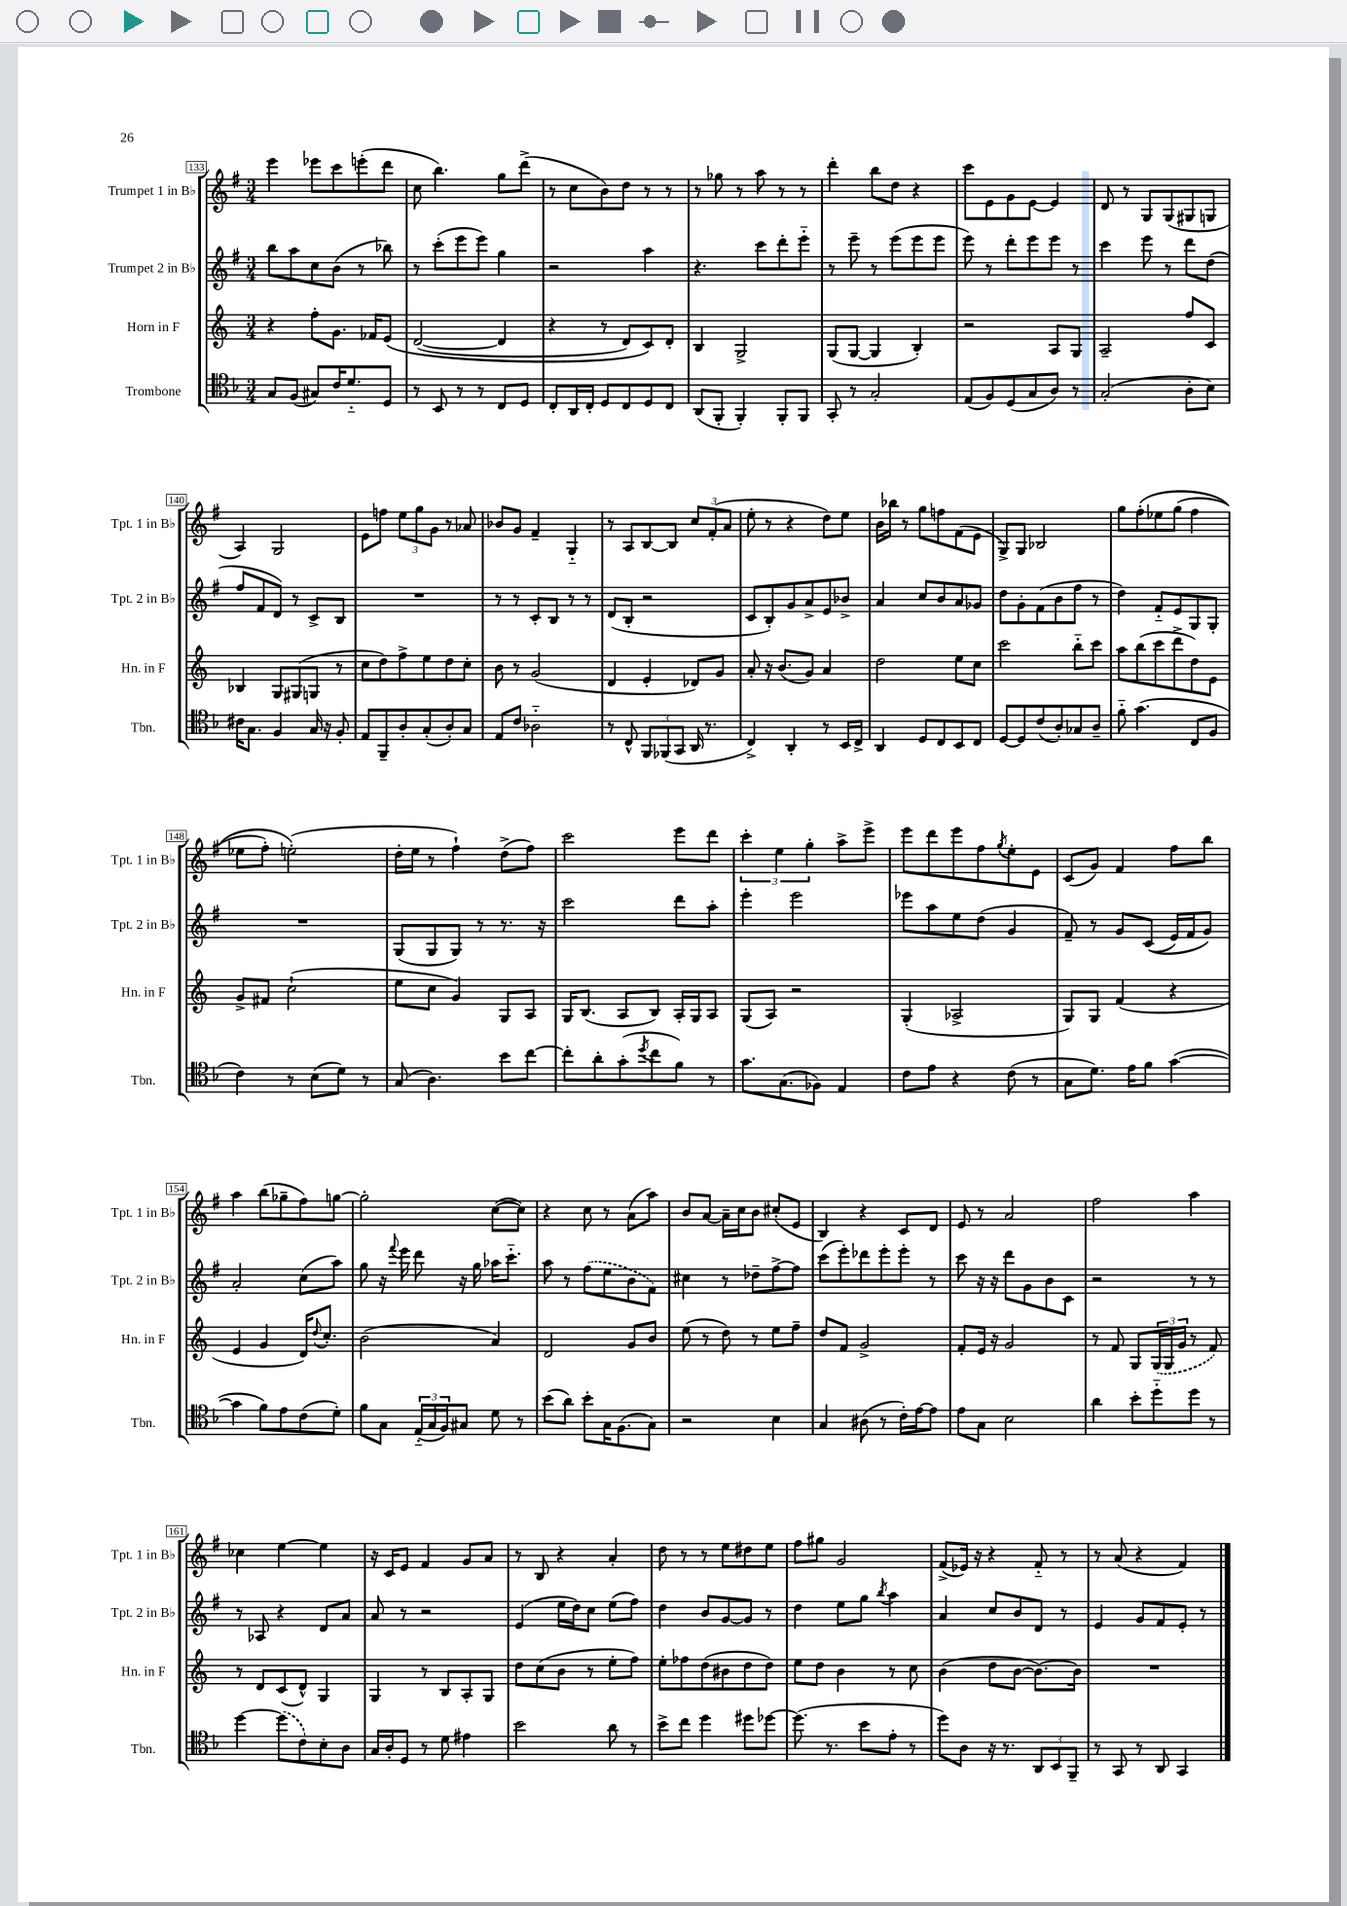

**kern	**kern	**kern	**kern
*staff4	*staff3	*staff2	*staff1
*clefC4	*clefG2	*clefG2	*clefG2
*k[b-]	*k[]	*k[f#]	*k[f#]
*M3/4	*M3/4	*M3/4	*M3/4
8G/L	4r	8bb\L	4eee\
(8F/J	.	8aa\	.
8G#/L)	8ff'\L	8cc\	8eee-\L
16c/K	8.g\J	(8b\J	8ccc\
8.d'~/	.	.	.
.	.	8r	(8eee'\
.	16f-/LK	.	.
8D/J	&(8e/J	8bb-\)	8ddd\J
=	=	=	=
8r	([2d/	8r	8cc\
8BB-/	.	(8ccc'\L	4.bb\)
8r	.	8eee\	.
8r	.	8eee\J)	.
8C/L	4d/]	4gg\	8gg\L
8D/J	.	.	(8ddd^\J
=	=	=	=
8C'/L	4r	2r	8r
16AA/L	.	.	8cc\L
16C'/JJ	.	.	.
8D/L	8r	.	8b\)
8C/	8d/L)	.	8dd\J
8D/	8c/&)	4aa\	8r
8C/J	8d'/J	.	8r
=	=	=	=
(8AA/L	4B/	4.r	8r
8FF'/J	.	.	8gg-\
4FF'/)	2G^/	.	8r
.	.	8ccc\L	8aa\
8FF'/L	.	8ddd'\	8r
8FF/J	.	8eee'~\J	8r
=	=	=	=
8GG'/	(8G/L	8r	4ddd'\
8r	[8G/J	8eee~\	.
2G'/	4G/]	8r	8bb\L
.	.	(8eee\L	8dd\J
.	4B'/)	8eee\	4r
.	.	8eee\J	.
=	=	=	=
(8E/L	2r	8eee\)	8ccc\L
8F/)	.	8r	8e\
(8D/	.	8ddd'\L	8g\
8G/	.	8eee\	[8e\J
8A/J)	8A/L	8eee\J	4e/]
8r	8G/J	8r	.
=	=	=	=
(2G'/	2A~/	4ccc\	8d/
.	.	.	8r
.	.	8eee\	8G/L
.	.	8r	(8G/
8A'\L	8ff/L	8ddd\L	8G#/
8B-\J)	8c/J	(8dd\J	8G/J
=	=	=	=
16c#\LK	4B-/	8ff#/L	4A/)
8.G\J	.	.	.
.	.	8f#/	.
4F/	8G/L	8d/J)	2G/
.	(8G#/	8r	.
16G/	8G/J	8c^/L	.
16r	.	.	.
8F'/	8r	8B/J	.
=	=	=	=
8E/L	8cc\L	2.r	8e\L
8FF~/	8dd\)	.	8ff\J
8A'/	8ff^\	.	12ee\L
.	.	.	12gg\
(8G'/	8ee\	.	.
.	.	.	12g\J
8A'/)	8dd\	.	8r
8G/J	8cc'\J	.	8a-/
=	=	=	=
8E/L	8b\	8r	8b-/L
8c/J	8r	8r	8g/J
2A-'~\	(2g/	8c'/L	4f#~/
.	.	8B/J	.
.	.	8r	4G'~/
.	.	8r	.
=	=	=	=
8r	4d/	(8d/L	8r
8C^^/	.	8B'/J	8A/L
12FF/L	4e'/	2r	[8B/
(12FF-/	.	.	.
.	.	.	8B/]J
12GG/J	.	.	.
16AA/	8d-/L)	.	12cc/L
8.r	.	.	.
.	.	.	(12f#'/
.	8g/J	.	.
.	.	.	12a/J
=	=	=	=
4C^/)	8a'/	8c/L	8ee'\
.	16r	8B'/)	8r
.	(8.b/L	.	.
4AA'/	.	8g/	4r
.	8g/J)	8a^/	.
8r	4a/	8e/	8dd\L)
16BB-/LL	.	8b-^/J	8ee\J
16C^/JJ	.	.	.
=	=	=	=
4AA/	2dd\	4a/	16b\LL
.	.	.	16bb-\JJ
.	.	.	8r
8D/L	.	8cc/L	8gg\L
8C/	.	8b/	8ff\
8BB-/	8ee\L	8a/	(8f#\
8C/J	8cc\J	8g-/J	8e\J
=	=	=	=
[8D/L	2ccc\	8dd\L	8G^/L)
8D/]	.	8g'\	8G/J
(8c/	.	(8f#\	2B-/
8A'/)	.	8b\	.
8G-/	8bb'~\L	8ff#\J	.
8A~/J	8ccc\J	8r	.
=	=	=	=
8f'~\	8aa\L	4dd\)	8gg\L
(4.g\	(8bb\	.	&(8ff#'\
.	8ccc\	8f#'~/L	8ee-\
.	8ddd^\	8e/	(8gg\J
8C/L	8dd\)	8G/	4ff#\
8F/J	8e\J	8G'/J	.
=	=	=	=
4c\)	8g^/L	2.r	8ee-\L
.	8f#/J	.	8ff#'\J)
8r	(2cc`\	.	(2ee'\&)
(8B-\L	.	.	.
8d\J)	.	.	.
8r	.	.	.
=	=	=	=
(8G/	8ee\L	(8G/L	16dd'\LL
.	.	.	16ee\JJ
4.A\)	8cc\J	8G/	8r
.	4g/)	8G/J)	4ff#`\)
.	.	8r	.
8b-\L	8G/L	8.r	(8dd^\L
[8cc\J	8A/J	.	8ff#\J)
.	.	16r	.
=	=	=	=
8cc'\]L	16G/LK	2ccc\	2ccc\
.	(8.B/J	.	.
8a'\	.	.	.
(8g'\	8A/L	.	.
8qdd/	.	.	.
8cc\	8B/J)	.	.
8f\J)	16A'/LL	8ddd\L	8eee\L
.	16G/J	.	.
8r	8A/J	8aa'\J	8ddd\J
=	=	=	=
8.g\L	(8G/L	4eee'\	6ccc'\
.	8A/J)	.	.
.	.	.	6ee\
(8.G\	.	.	.
.	2r	2eee\	.
.	.	.	6gg'\
8F-\J)	.	.	.
4E/	.	.	8aa^\L
.	.	.	8eee^\J
=	=	=	=
8c\L	(4G'/	8eee-\L	8eee\L
8e\J	.	8aa\	8ddd\
4r	2A-^/	8ee\	8eee\
.	.	(8dd\J	8ff#\
.	.	.	8qgg/
(8c\	.	4g/	8ee'\
8r	.	.	8e\J
=	=	=	=
8G\L	8G/L)	8f#~/)	(8c/L
8.d\J)	8G/J	8r	8g/J)
.	(4f/	8g/L	4f#/
16e\LK	.	.	.
8f\J	.	&((8c/J	.
([4g\	4r	16e/LL)	8ff#\L
.	.	16f#/J	.
.	.	8g/J&)	8bb\J
=	=	=	=
4g\]	4e/	2a'/	4aa\
8f\L)	4g/	.	(8bb\L
8e\	.	.	8gg-~\
(8c\	16d/LK)	(8cc\L	8ff#\)
.	8qqdd/	.	.
.	8.cc'/J	.	.
8d'\J)	.	8aa\J)	[8gg\J
=	=	=	=
8f\L	(2b\	8gg\	2gg'\]
8G\J	.	16r	.
.	.	8qqfff#/	.
.	.	16eee\	.
(24E'~/LL	.	8ddd\	.
24G/	.	.	.
24F/J)	.	.	.
8G#/J	.	16r	.
.	.	16gg\	.
8d\	4a/)	16aa-\LK	([8cc\L
.	.	8.ccc'~\J	.
8r	.	.	8cc\]J)
=	=	=	=
(8b-\L	2d/	8aa\	4r
8a\J)	.	8r	.
8b-'\L	.	(8ff#\L	8cc\
16G\K	.	8ee\	8r
(8.F\	.	.	.
.	8g/L	8b\	(8a\L
8G\J)	8b/J	8f#\J)	8aa\J)
=	=	=	=
2r	(8ee\	4cc#\	8b/L
.	8r	.	[8a/J
.	8dd\)	8r	16a~\]LL
.	.	.	16cc\J
.	8r	8dd-~\L	8b\J
4B-\	8ee\L	[8ff#^\	(8cc#'/L
.	8ff~\J	8ff#\]J	8e/J
=	=	=	=
4G/	8dd/L	(8ccc\L	4B/)
.	8f/J	8eee'\)	.
(8A#\	2g^/	8ddd-\	4r
8r	.	8eee'\	.
16c'\LL)	.	8eee'\J	8c/L
[16e\J	.	.	.
8e\]J	.	8r	8d/J
=	=	=	=
8e\L	8f'/L	8ccc\	8e/
8G\J	16e/Jk	16r	8r
.	16r	16r	.
2B-\	2g/	8ddd\L	2a/
.	.	8g\	.
.	.	8b\	.
.	.	8c\J	.
=	=	=	=
4a\	8r	2r	2ff#\
.	8f/	.	.
8b-'\L	8G/L	.	.
8dd'~\	(24G/L	.	.
.	24G/	.	.
.	24g/JJ	.	.
8dd\J	8r	8r	4aa\
8r	8f/)	8r	.
=	=	=	=
[4dd\	8r	8r	4cc-\
.	8d/L	8A-/	.
(8dd\]L	(8c/	4r	[4ee\
8c\)	8d^^/J)	.	.
8B-'\	4G/	8d/L	4ee\]
8A\J	.	8a/J	.
=	=	=	=
16G/LL	4G/	8a/	16r
16A'/J	.	.	16c/LK
8D/J	.	8r	8e/J
8r	8r	2r	4f#/
8d\	8B/L	.	.
4e#\	8A'/	.	8g/L
.	8G/J	.	8a/J
=	=	=	=
2b-\	8dd\L	(4e/	8r
.	(8cc\	.	8B/
.	8b\J	16ee\LL	4r
.	.	16dd\J)	.
.	8r	8cc\J	.
8a\	8ee'\L	(8ee\L	4a'/
8r	8ff\J)	8ff#\J)	.
=	=	=	=
8b-^\L	8ee'\L	4dd\	8dd\
8cc\J	8ff-\	.	8r
4dd\	(8dd\	8b/L	8r
.	8b#\	[8g/	8ee\L
8dd#\L	8dd\	8g/]J	8dd#\
[8dd-\J	8dd\J)	8r	8ee\J
=	=	=	=
(8.dd-\]	8ee\L	4dd\	8ff#\L
.	8dd\J	.	8gg#\J
8.r	.	.	.
.	4b\	8ee\L	2g/
8b-\L	.	8gg\J	.
.	.	8qbb/	.
8e'\J	8r	4aa\	.
8r	8cc\	.	.
=	=	=	=
8dd\L)	(4b\	4a/	(8f#^/L
8A\J	.	.	16e-/Jk)
.	.	.	16r
16r	8dd\L	8cc/L	4r
8.r	.	.	.
.	[8b\J	8b/	.
12AA/L	8.b\_L)	8d/J	8f#'~/
12BB-/	.	.	.
.	.	8r	8r
12FF~/J	.	.	.
.	16b\]Jk	.	.
=	=	=	=
8r	2.r	4e/	8r
8GG/	.	.	(8a/
8r	.	8g/L	4r
8AA/	.	8f#/	.
4GG/	.	8e'/J	4f#/)
.	.	8r	.
==	==	==	==
*-	*-	*-	*-
